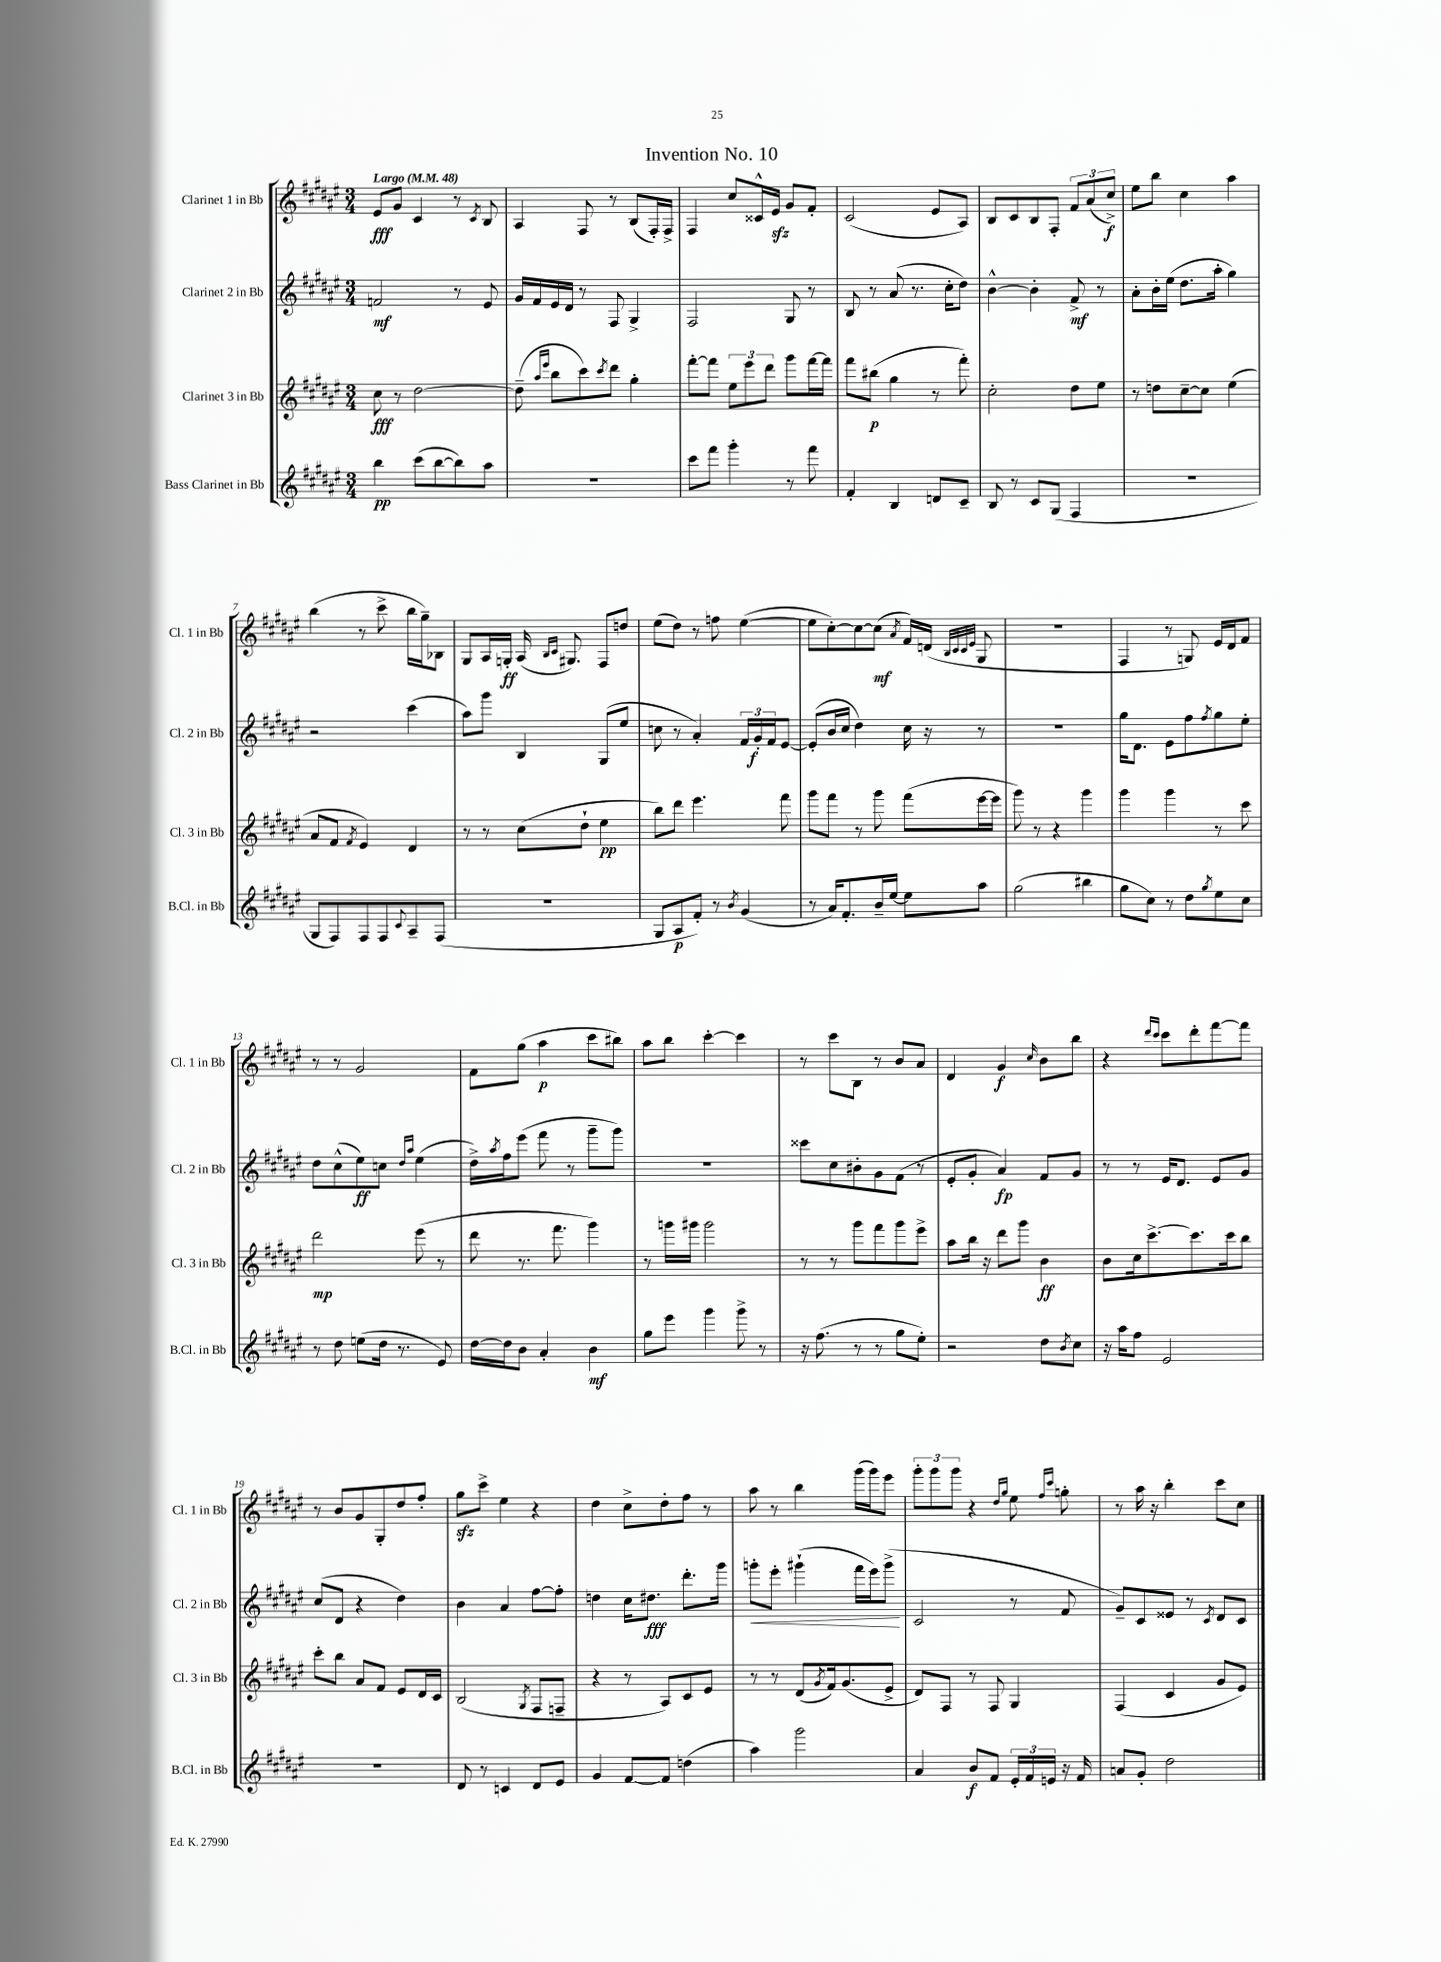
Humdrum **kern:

**kern	**dynam	**kern	**dynam	**kern	**dynam	**kern	**dynam
*part4	*part4	*part3	*part3	*part2	*part2	*part1	*part1
*staff4	*staff4	*staff3	*staff3	*staff2	*staff2	*staff1	*staff1
*I"Bass Clarinet in Bb	*	*I"Clarinet 3 in Bb	*	*I"Clarinet 2 in Bb	*	*I"Clarinet 1 in Bb	*
*I'B.Cl. in Bb	*	*I'Cl. 3 in Bb	*	*I'Cl. 2 in Bb	*	*I'Cl. 1 in Bb	*
*clefG2	*	*clefG2	*	*clefG2	*	*clefG2	*
*k[f#c#g#d#a#e#]	*	*k[f#c#g#d#a#e#]	*	*k[f#c#g#d#a#e#]	*	*k[f#c#g#d#a#e#]	*
*M3/4	*	*M3/4	*	*M3/4	*	*M3/4	*
*MM48	*	*MM48	*	*MM48	*	*MM48	*
=1	=1	=1	=1	=1	=1	=1	=1
!	!	!	!	!	!	!LO:TX:a:B:t=Largo	!
4bb\	pp	8cc#\	fff	2fn/	mf	8e#/L	fff
.	.	8r	.	.	.	8g#/J	.
(8ccc#\L	.	[2dd#\	.	.	.	4c#/	.
[8bb\	.	.	.	.	.	.	.
8bb\])	.	.	.	8r	.	8r	.
.	.	.	.	.	.	8qc#/	.
8aa#\J	.	.	.	8e#/	.	8B/	.
=2	=2	=2	=2	=2	=2	=2	=2
2.r	.	(8dd#~\]	.	16g#/LL	.	4A#/	.
.	.	.	.	16f#/	.	.	.
.	.	16qqaa#/LL	.	.	.	.	.
.	.	16qqeee#/JJ	.	.	.	.	.
.	.	8bb\L	.	16e#/	.	.	.
.	.	.	.	16d#/JJ	.	.	.
.	.	8ccc#\)	.	8r	.	8F#/	.
.	.	8qccc#/	.	.	.	.	.
.	.	8ddd#\J	.	8F#/	.	8r	.
.	.	4gg#'\	.	4G#^/	.	(8B/L	.
.	.	.	.	.	.	16F#'/L)	.
.	.	.	.	.	.	16F#^/JJ	.
=3	=3	=3	=3	=3	=3	=3	=3
8ccc#\L	.	[8fff#'\L	.	2F#/	.	4F#/	.
8fff#\J	.	8fff#\J]	.	.	.	.	.
4ggg#'\	.	12ee#\L	.	.	.	8cc#/L	.
.	.	12eee#\	.	.	.	.	.
.	.	.	.	.	.	16c##X^^/L	.
.	.	12ddd#\J	.	.	.	.	.
.	.	.	.	.	.	16e#zz/JJ	.
8r	.	8ggg#\L	.	8G#/	.	8g#/L	.
8fff#\	.	[16fff#\L	.	8r	.	8f#'/J	.
.	.	16fff#\JJ]	.	.	.	.	.
=4	=4	=4	=4	=4	=4	=4	=4
4f#'/	.	8fff#\L	.	8B/	.	(2c#/	.
.	.	(8bb#X\J	p	8r	.	.	.
4B/	.	4gg#\	.	(8a#/	.	.	.
.	.	.	.	8.r	.	.	.
8dn/L	.	8r	.	.	.	8e#/L	.
.	.	.	.	16cc#'\KL	.	.	.
8c#~/J	.	8fff#'\)	.	8dd#\J)	.	8A#/J)	.
=5	=5	=5	=5	=5	=5	=5	=5
8B/	.	2cc#'\	.	[4b^^\	.	8B/L	.
8r	.	.	.	.	.	8c#/	.
8c#/L	.	.	.	4b'\]	.	8B/	.
(8G#/J	.	.	.	.	.	8F#'/J	.
4F#/	.	8dd#\L	.	8f#^/	mf	12f#/L	.
.	.	.	.	.	.	(12a#/	.
.	.	8ee#\J	.	8r	.	.	.
.	.	.	.	.	.	12cc#^/J)	f
=6	=6	=6	=6	=6	=6	=6	=6
2.r	.	8r	.	8a#'\L	.	8ee#\L	.
.	.	8ddn\L	.	16b'\L	.	8bb\J	.
.	.	.	.	(16ee#\JJ	.	.	.
.	.	[8cc#~\	.	8.dd#\L	.	4cc#\	.
.	.	8cc#\J]	.	.	.	.	.
.	.	.	.	16aa#'\Jk	.	.	.
.	.	(4ee#\	.	4gg#\)	.	4aa#\	.
!!LO:LB:g=z
=7	=7	=7	=7	=7	=7	=7	=7
8G#/L	.	8a#/L	.	2r	.	(4bb\	.
8F#/)	.	8f#/J	.	.	.	.	.
.	.	8qf#/	.	.	.	.	.
8F#/	.	4e#/)	.	.	.	8r	.
8F#/	.	.	.	.	.	8ccc#^\	.
8qqc#/	.	.	.	.	.	.	.
8A#~/	.	4d#/	.	(4ccc#\	.	16bb\LL	.
.	.	.	.	.	.	16gg#~\J)	.
(8F#/J	.	.	.	.	.	8B-X\J	.
=8	=8	=8	=8	=8	=8	=8	=8
2.r	.	8r	.	8aa#\L)	.	8G#/L	.
.	.	8r	.	8ggg#\J	.	16A#/L	.
.	.	.	.	.	.	16Gn'/JJ	ff
.	.	(8cc#\L	.	4B/	.	(16A#/	.
.	.	.	.	.	.	16qqB/LL	.
.	.	.	.	.	.	16qqc#/JJ	.
.	.	.	.	.	.	8.G#X/)	.
.	.	8dd#`\J	.	.	.	.	.
.	.	4ee#\	pp	(8G#/L	.	8F#/L	.
.	.	.	.	8ee#/J	.	8ddn/J	.
=9	=9	=9	=9	=9	=9	=9	=9
8G#/L	.	8bb\L)	.	8ccn\	.	(8ee#\L	.
8A#/	p	8ddd#\J	.	8r	.	8dd#\J)	.
8f#'/J)	.	4.eee#\	.	4a#'/)	.	8r	.
8r	.	.	.	.	.	8ffn\	.
8qb/	.	.	.	.	.	.	.
(4g#/	.	.	.	24f#/LL	.	([4ee#\	.
.	.	.	.	24g#'/	f	.	.
.	.	.	.	24f#/J	.	.	.
.	.	8fff#\	.	[8e#/J	.	.	.
=10	=10	=10	=10	=10	=10	=10	=10
8r	.	8ggg#\L	.	(8e#'/L]	.	8ee#\L]	.
16a#/KL)	.	8fff#\J	.	16b/L	.	[8cc#'\)	.
8.f#'/	.	.	.	16cc#/JJ	.	.	.
.	.	8r	.	4dd#\)	.	8cc#\_	.
16b~/L	.	8ggg#\	.	.	.	(8cc#\J]	mf
[16ee#/JJ	.	.	.	.	.	.	.
.	.	.	.	.	.	8qa#/	.
8ee#\L]	.	(8fff#\L	.	16cc#\	.	16f#/LL)	.
.	.	.	.	16r	.	(16dn/JJ	.
.	.	.	.	.	.	32qqB/LLL	.
.	.	.	.	.	.	32qqc#/	.
.	.	.	.	.	.	32qqc#/	.
.	.	.	.	.	.	32qqe#/JJJ	.
8aa#\J	.	[16eee#\L	.	8r	.	8G#/	.
.	.	16eee#\JJ]	.	.	.	.	.
=11	=11	=11	=11	=11	=11	=11	=11
(2gg#\	.	8ggg#\)	.	2.r	.	2.r	.
.	.	8r	.	.	.	.	.
.	.	4r	.	.	.	.	.
4bb#X\	.	4ggg#\	.	.	.	.	.
=12	=12	=12	=12	=12	=12	=12	=12
8gg#\L	.	4ggg#\	.	16gg#\KL	.	4F#/	.
.	.	.	.	8.d#\J	.	.	.
8cc#\J)	.	.	.	.	.	.	.
8r	.	4ggg#\	.	8e#\L	.	8r	.
8dd#\L	.	.	.	8ff#\	.	8Gn/)	.
8qgg#/	.	.	.	8qff#/	.	.	.
8ee#\	.	8r	.	8gg#\	.	16e#/LL	.
.	.	.	.	.	.	16d#/J	.
8cc#\J	.	8ccc#\	.	8ee#'\J	.	8f#/J	.
!!LO:LB:g=z
=13	=13	=13	=13	=13	=13	=13	=13
8r	.	2ddd#\	mp	8dd#\L	.	8r	.
8dd#\	.	.	.	(8cc#^^\	.	8r	.
(8een\L	.	.	.	8ee#\)	ff	2g#/	.
16dd#\Jk	.	.	.	8ccn\J	.	.	.
8.r	.	.	.	.	.	.	.
.	.	.	.	16qqdd#/LL	.	.	.
.	.	.	.	16qqaa#/JJ	.	.	.
.	.	(8eee#\	.	(4ee#\	.	.	.
8e#/)	.	8r	.	.	.	.	.
=14	=14	=14	=14	=14	=14	=14	=14
[16dd#\LL	.	8ddd#\	.	16dd#^\LL)	.	8f#\L	.
.	.	.	.	8qaa#/	.	.	.
16dd#\J]	.	.	.	16ff#\J	.	.	.
8b\J	.	8.r	.	(8eee#\J	.	(8gg#\J	.
4a#'/	.	.	.	8fff#\	.	4aa#\	p
.	.	8.fff#\	.	.	.	.	.
.	.	.	.	8r	.	.	.
4b\	mf	4ggg#\)	.	8ggg#~\L	.	8ccc#\L	.
.	.	.	.	8ggg#\J)	.	8bb#X\J)	.
=15	=15	=15	=15	=15	=15	=15	=15
8gg#\L	.	8r	.	2.r	.	8aa#\L	.
8eee#\J	.	16gggn\LL	.	.	.	8bb\J	.
.	.	16ggg#X\JJ	.	.	.	.	.
4ggg#\	.	2ggg#\	.	.	.	[4ccc#'\	.
8ggg#^\	.	.	.	.	.	4ccc#\]	.
8r	.	.	.	.	.	.	.
=16	=16	=16	=16	=16	=16	=16	=16
16r	.	8r	.	8ccc##X\L	.	8r	.
(8.ff#\	.	.	.	.	.	.	.
.	.	8r	.	8cc#\	.	8ccc#\L	.
8r	.	8ggg#\L	.	8b#X'\	.	8B\J	.
8r	.	8fff#\	.	8g#\	.	8r	.
8gg#\L	.	8ggg#\	.	(8f#\J	.	8b/L	.
8ee#'\J)	.	8eee#^\J	.	8r	.	8a#/J	.
=17	=17	=17	=17	=17	=17	=17	=17
2r	.	8aa#\L	.	8e#'/L	.	4d#/	.
.	.	16bb\Jk	.	8g#'/J	.	.	.
.	.	16r	.	.	.	.	.
.	.	8ddd#\L	.	4a#/)	fp	4g#/	f
.	.	8ggg#\J	.	.	.	.	.
.	.	.	.	.	.	16qqcc#/	.
8dd#\L	.	4b\	ff	8f#/L	.	8b\L	.
8qb/	.	.	.	.	.	.	.
8cc#\J	.	.	.	8g#/J	.	8bb\J	.
=18	=18	=18	=18	=18	=18	=18	=18
16r	.	8b\L	.	8r	.	4r	.
16aa#\KL	.	.	.	.	.	.	.
8ff#\J	.	16cc#\k	.	8r	.	.	.
.	.	[8.ccc#^\	.	.	.	.	.
.	.	.	.	.	.	16qqddd#/LL	.
.	.	.	.	.	.	16qqccc#/JJ	.
2e#/	.	.	.	16e#/KL	.	8ccc#\L	.
.	.	.	.	8.d#/J	.	.	.
.	.	8.ccc#\]	.	.	.	8ddd#'\	.
.	.	.	.	8e#/L	.	[8fff#\	.
.	.	16ccc#\k	.	.	.	.	.
.	.	8bb\J	.	8g#/J	.	8fff#\J]	.
!!LO:LB:g=z
=19	=19	=19	=19	=19	=19	=19	=19
2.r	.	8ccc#'\L	.	(8cc#/L	.	8r	.
.	.	8bb\J	.	8d#/J	.	8b/L	.
.	.	8a#/L	.	4r	.	8g#/	.
.	.	8f#/J	.	.	.	8G#'/	.
.	.	8e#/L	.	4dd#\)	.	8dd#/	.
.	.	16d#/L	.	.	.	8ff#'/J	.
.	.	16c#/JJ	.	.	.	.	.
=20	=20	=20	=20	=20	=20	=20	=20
8d#/	.	(2B/	.	4b\	.	8gg#zz\L	.
8r	.	.	.	.	.	8ccc#^\J	.
4cn/	.	.	.	4a#/	.	4ee#\	.
.	.	8qG#/	.	.	.	.	.
8d#/L	.	8F#/L	.	[8ff#\L	.	4r	.
8e#/J	.	8Fn~/J	.	8ff#'\J]	.	.	.
=21	=21	=21	=21	=21	=21	=21	=21
4g#/	.	4r	.	4ddn\	.	4dd#\	.
[8f#/L	.	8r	.	16cc#\KL	.	8cc#^\L	.
.	.	.	.	8.dd#X\J	fff	.	.
8f#/J]	.	8A#/L)	.	.	.	8dd#'\	.
(4ddn\	.	8c#/	.	8.ddd#'\L	.	8ff#\J	.
.	.	8e#/J	.	.	.	8r	.
.	.	.	.	16ggg#\Jk	.	.	.
=22	=22	=22	=22	=22	=22	=22	=22
!	!	!	!	!	!LO:HP:b	!	!
4aa#\)	.	8r	.	8gggn'\L	<	8aa#\	.
.	.	8r	.	8eee#'\J	.	8r	.
2ggg#\	.	(8d#/L	.	(4ggg#X`\	.	4bb\	.
.	.	8qg#/	.	.	.	.	.
.	.	16f#/k)	.	.	.	.	.
.	.	(8.g#/	.	.	.	.	.
.	.	.	.	16fff#\LL	.	(16ggg#\LL	.
.	.	.	.	16eee#\J)	.	16ggg#\J)	.
.	.	8e#^/J	.	(8ggg#^\J	.	8eee#\J	.
.	.	.	.	.	[	.	.
=23	=23	=23	=23	=23	=23	=23	=23
4a#/	.	8d#/L)	.	2c#/	.	12ggg#'\L	.
.	.	.	.	.	.	12ggg#\	.
.	.	8F#/J	.	.	.	.	.
.	.	.	.	.	.	12ggg#\J	.
8b/L	f	8r	.	.	.	4r	.
8f#/J	.	8F#/	.	.	.	.	.
.	.	.	.	.	.	16qqdd#/LL	.
.	.	.	.	.	.	16qqgg#/JJ	.
24e#'/LL	.	4G#/	.	8r	.	8ee#\	.
24f#/	.	.	.	.	.	.	.
24en/JJ	.	.	.	.	.	.	.
.	.	.	.	.	.	16qqff#/LL	.
.	.	.	.	.	.	16qqccc#/JJ	.
16r	.	.	.	8f#/	.	8ggn'\	.
16f#/	.	.	.	.	.	.	.
=24	=24	=24	=24	=24	=24	=24	=24
8an/L	.	(4F#/	.	8g#~/L)	.	8r	.
8g#'/J	.	.	.	8c#/	.	16aa#\	.
.	.	.	.	.	.	16r	.
2dd#\	.	4c#/	.	8e##X/J	.	4bb'\	.
.	.	.	.	8r	.	.	.
.	.	.	.	8qc#/	.	.	.
.	.	8g#/L	.	8d#/L	.	8ccc#\L	.
.	.	8e#/J)	.	8c#/J	.	8cc#\J	.
==	==	==	==	==	==	==	==
*-	*-	*-	*-	*-	*-	*-	*-
